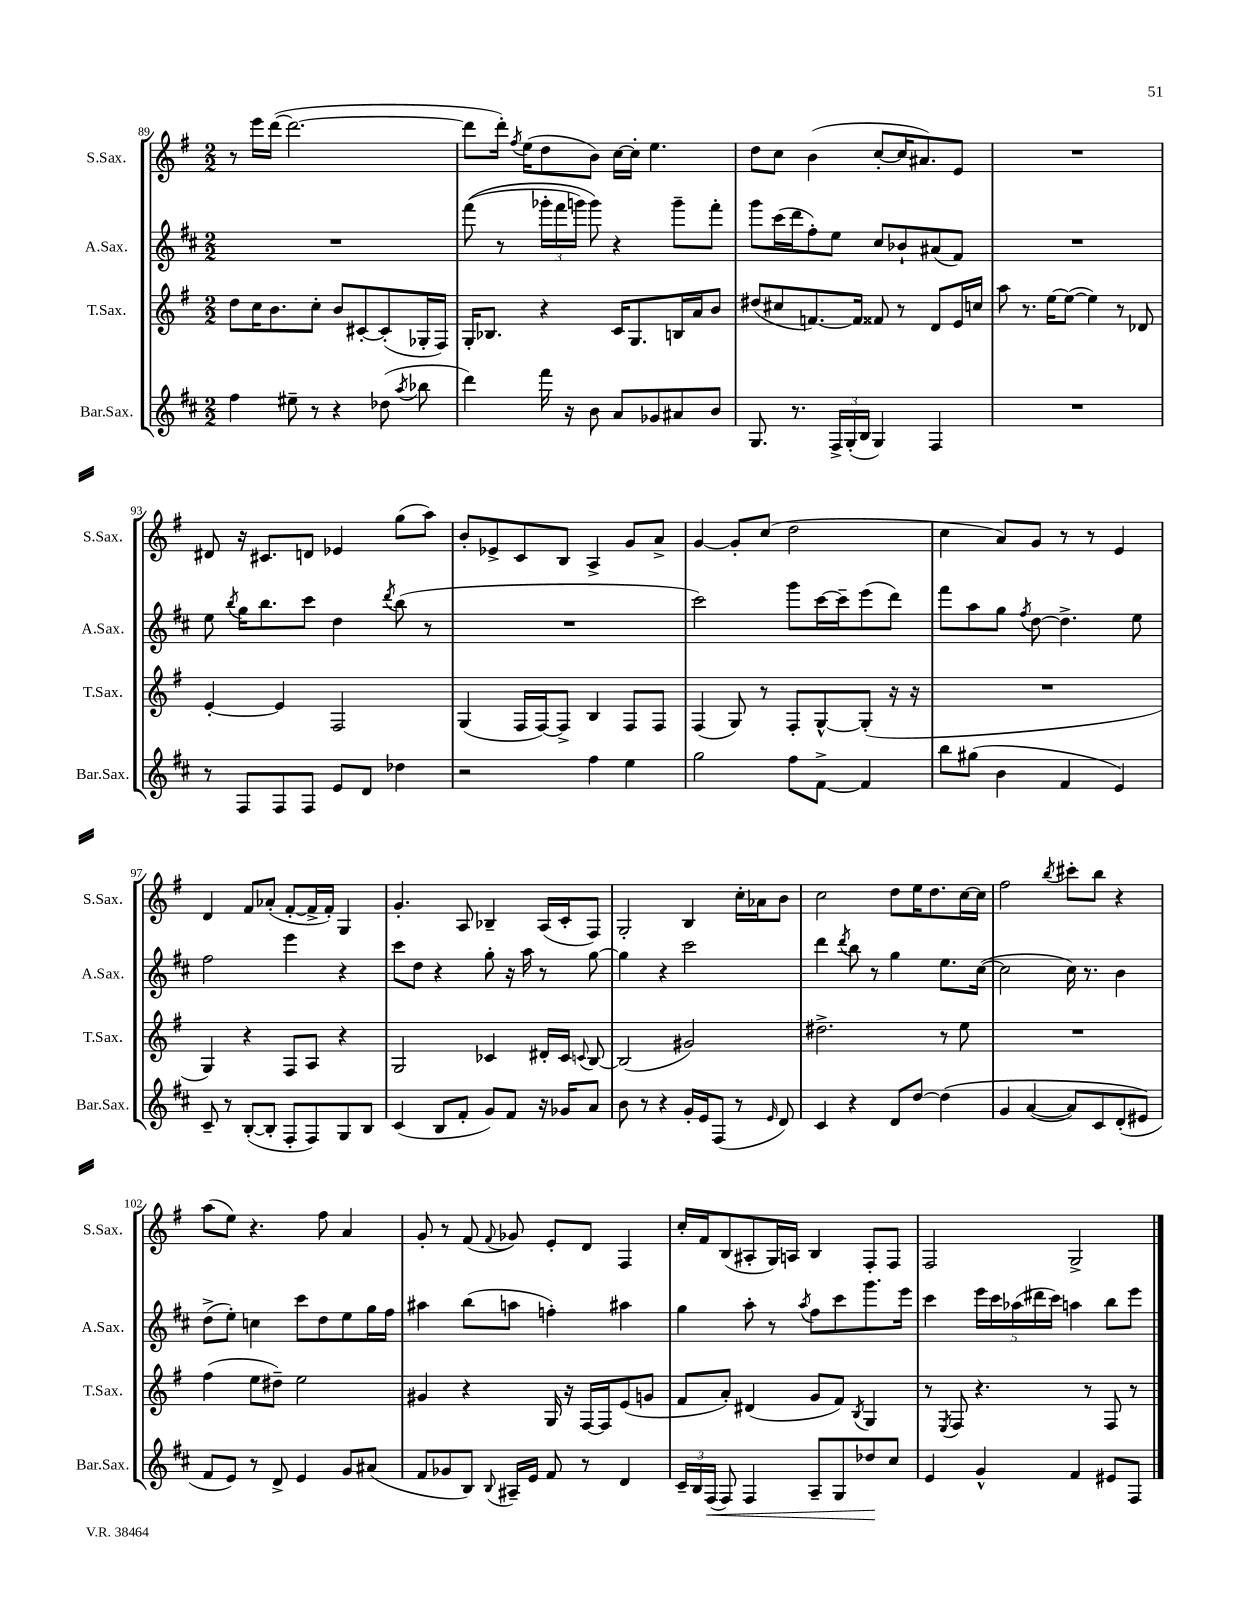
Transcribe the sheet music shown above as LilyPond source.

<<
\new StaffGroup <<
\new Staff = "s0" \with { instrumentName = "S.Sax." shortInstrumentName = "S.Sax." } {
    \clef treble \key g \major \numericTimeSignature \time 2/2
    \autoBeamOff r8 e'''16[ d'''16]~( d'''2.~ |
    d'''8[ d'''16]-.) \acciaccatura { fis''8 } e''16[( d''8 b'8]) c''16[~ c''16]-. e''4. |
    d''8[ c''8] b'4( c''8[~-. c''16 ais'8.) e'8] |
    R1 |
    dis'8 r16 cis'8.[ d'8] ees'4 g''8[( a''8]) |
    b'8[-. ees'8-> c'8 b8] a4-> g'8[ a'8]-> |
    g'4~ g'8[-. c''8]( d''2 |
    c''4 a'8[) g'8] r8 r8 e'4 |
    d'4 fis'8[ aes'8]-.( fis'8[~-. fis'16-> fis'16]-.) g4 |
    g'4.-. a8 bes4-- a16[( c'16-. fis8]) |
    g2-. b4 c''16[-. aes'16 b'8] |
    c''2 d''8[ e''16 d''8. c''16~ c''16] |
    fis''2 \acciaccatura { b''8 } cis'''8[-. b''8] r4 |
    a''8[( e''8]) r4. fis''8 a'4 |
    g'8-. r8 fis'8( \appoggiatura { fis'8 } ges'8) e'8[-. d'8] fis4 |
    c''16[-. fis'16 b8( ais8-. g16) a16] b4 fis8[-. fis8] |
    fis2 g2-> \bar "|." |
}
\new Staff = "s1" \with { instrumentName = "A.Sax." shortInstrumentName = "A.Sax." } {
    \clef treble \key d \major \numericTimeSignature \time 2/2
    \autoBeamOff R1 |
    fis'''8(\( r8 \tuplet 3/2 { ges'''16[-. fis'''16 g'''16]) } g'''8\) r4 g'''8[-- fis'''8]-. |
    g'''8[ cis'''16( d'''16 fis''8-.) e''8] cis''8[ bes'8-! ais'8( fis'8]) |
    R1 |
    e''8 \acciaccatura { b''8 } g''16[ b''8. cis'''8] d''4 \acciaccatura { d'''8 } b''8( r8 |
    R1 |
    cis'''2) g'''8[ cis'''16~ cis'''16-- e'''8( d'''8]) |
    fis'''8[ a''8 g''8] \acciaccatura { fis''8 } d''8~ d''4.-> e''8 |
    fis''2 e'''4 r4 |
    cis'''8[ d''8] r4 g''8-. r16 a''16 r8 g''8~ |
    g''4 r4 cis'''2 |
    d'''4 \acciaccatura { d'''8 } b''8 r8 g''4 e''8.[ cis''16]~( |
    cis''2 cis''16) r8. b'4 |
    d''8[->( e''8]-.) c''4 cis'''8[ d''8 e''8 g''16 fis''16] |
    ais''4 b''8[( a''8] f''4-.) ais''4 |
    g''4 a''8-. r8 \acciaccatura { a''8 } fis''8[ cis'''8 g'''8. e'''16] |
    cis'''4 \tuplet 5/4 { e'''16[ cis'''16 aes''16( dis'''16 cis'''16]) } a''4 b''8[ e'''8] \bar "|." |
}
\new Staff = "s2" \with { instrumentName = "T.Sax." shortInstrumentName = "T.Sax." } {
    \clef treble \key g \major \numericTimeSignature \time 2/2
    \autoBeamOff d''8[ c''16 b'8. c''8]-. b'8[ cis'8~-. cis'8-.( ges16-. fis16]) |
    g16[-. bes8.] r4 c'16[ g8. b16 a'16 b'8] |
    dis''8[( cis''8 f'8.~) f'16] fisis'8 r8 d'8[ e'16 c''16] |
    a''8 r8. e''16[~ e''8]~( e''4) r8 des'8 |
    e'4~-. e'4 fis2 |
    g4( fis16[ fis16~) fis8]-> b4 fis8[ fis8] |
    fis4( g8) r8 fis8[-. g8~-^ g8]-.( r16 r16 |
    R1 |
    g4) r4 fis8[ a8] r4 |
    g2 ces'4 dis'16[-. ces'16] \appoggiatura { c'8 } b8~ |
    b2( gis'2) |
    dis''2.-> r8 e''8 |
    R1 |
    fis''4( e''8[ dis''8]--) e''2 |
    gis'4 r4 g16 r16 fis16[~ fis16 e'8( g'8] |
    fis'8[ a'8]-.) dis'4( g'8[ fis'8]) \acciaccatura { b8 } g4 |
    r8 \acciaccatura { e8 } fis8 r4. r8 fis8 r8 \bar "|." |
}
\new Staff = "s3" \with { instrumentName = "Bar.Sax." shortInstrumentName = "Bar.Sax." } {
    \clef treble \key d \major \numericTimeSignature \time 2/2
    \autoBeamOff fis''4 eis''8-- r8 r4 des''8( \acciaccatura { a''8 } bes''8 |
    d'''4) fis'''16 r16 b'8 a'8[ ges'8 ais'8 b'8] |
    g8. r8. \tuplet 3/2 { fis16[-> g16-.( b16] } g4) fis4 |
    R1 |
    r8 fis8[ fis8 fis8] e'8[ d'8] des''4 |
    r2 fis''4 e''4 |
    g''2 fis''8[ fis'8]~-> fis'4 |
    b''8[ gis''8]( b'4 fis'4 e'4) |
    cis'8-- r8 b8[~-.( b8]-. fis8[-. fis8) g8 b8] |
    cis'4( b8[ fis'8]-. g'8[) fis'8] r16 ges'16[ a'8] |
    b'8 r8 r4 g'16[-. e'16 fis8]( r8 \grace { e'16 } d'8) |
    cis'4 r4 d'8[ d''8]~ d''4\( |
    g'4 a'4~( a'8[) cis'8 d'8-.( eis'8]\) |
    fis'8[ e'8]) r8 d'8-> e'4 g'8[ ais'8]( |
    fis'8[ ges'8 b8]) \appoggiatura { b8 } ais16[-- e'16] fis'8 r8 d'4 |
    \tuplet 3/2 { cis'16[-- b16 fis16]\<( } fis8) fis4 a8[-- g8 des''8\! cis''8] |
    e'4 g'4-^ fis'4 eis'8[ fis8] \bar "|." |
}
>>
>>
\layout { \context { \Score currentBarNumber = #89 } }
